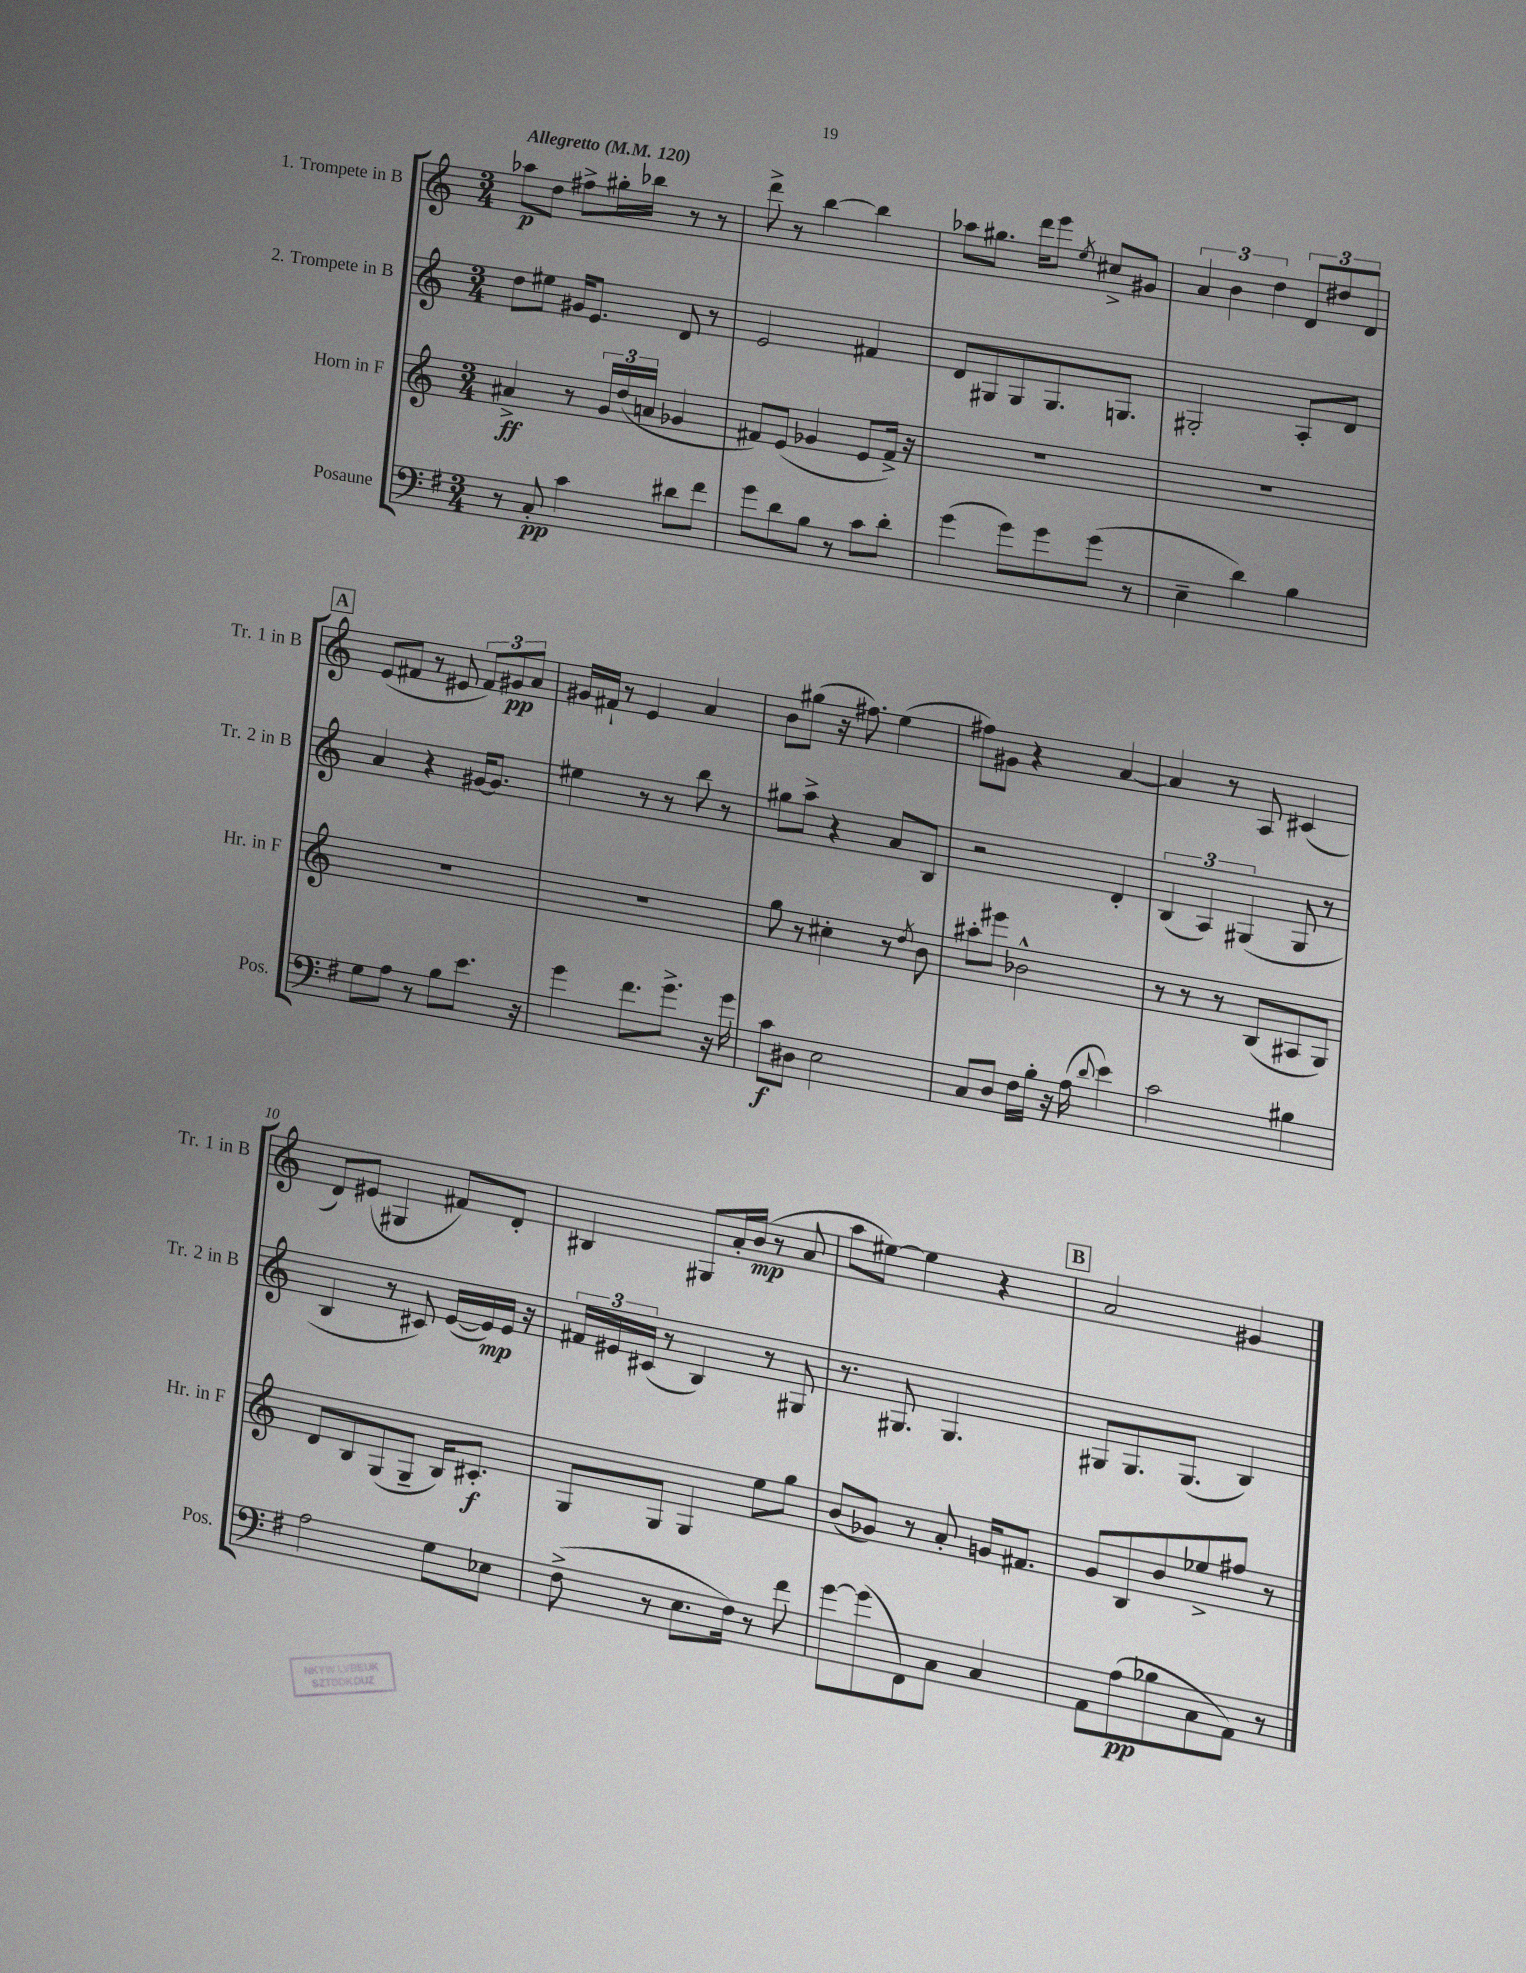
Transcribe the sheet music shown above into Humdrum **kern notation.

**kern	**kern	**kern	**kern
*staff4	*staff3	*staff2	*staff1
*clefF4	*clefG2	*clefG2	*clefG2
*k[f#]	*k[]	*k[]	*k[]
*M3/4	*M3/4	*M3/4	*M3/4
*MM120	*MM120	*MM120	*MM120
8r	4a#^/	8dd\L	8aa-\L
8C'/	.	8ee#\J	8dd\J
4c\	8r	16g#/LK	8ff#^\L
.	.	8.e/J	.
.	24g/LL	.	16gg#'\L
.	(24dd/	.	.
.	.	.	16bb-\JJ
.	24a/JJ	.	.
8d#\L	4g-/	8d/	8r
8f#\J	.	8r	8r
=	=	=	=
8g\L	8f#/L)	2e/	8ddd^\
8d\	(8e/J	.	8r
8B\J	4g-/	.	[4bb\
8r	.	.	.
8c\L	8e/L	4f#/	4bb\]
8d'\J	16f#^/Jk)	.	.
.	16r	.	.
=	=	=	=
(4g\	2.r	8d/L	8aa-\L
.	.	8G#/	8.gg#\J
8g\L)	.	8G#/	.
.	.	.	16ddd\LK
8g\	.	8.G#/	8eee\J
.	.	.	8qee/
(8g\J	.	.	8cc#^/L
.	.	8.G/J	.
8r	.	.	8g#/J
=	=	=	=
4E~\	2.r	2G#'/	6a/
.	.	.	6b\
4d\)	.	.	.
.	.	.	6dd\
4B\	.	8A'/L	12d/L
.	.	.	12dd#/
.	.	8d/J	.
.	.	.	12d/J
=	=	=	=
8G\L	2.r	4a/	(8e/L
8A\J	.	.	8f#/J
8r	.	4r	8r
8B\L	.	.	8e#/
8.e\J	.	[16g#/LK	12f#/L)
.	.	8.g#/]J	.
.	.	.	12g#/
.	.	.	12a/J
16r	.	.	.
=	=	=	=
4g\	2.r	4ee#\	16g#/LL
.	.	.	16f#`/JJ
.	.	.	8r
8.f#\L	.	8r	4e/
.	.	8r	.
8.g^\J	.	.	.
.	.	8bb\	4a/
16r	.	8r	.
16g\	.	.	.
=	=	=	=
8c\L	8gg\	8gg#\L	8b\L
8D#\J	8r	8aa^\J	(8gg#\J
2E\	4cc#'\	4r	16r
.	.	.	8.ff#\)
.	8r	8a/L	(4ee\
.	8qdd/	.	.
.	8b\	8B/J	.
=	=	=	=
8C/L	8aa#'\L	2r	8ff#\L)
8D/J	8eee#\J	.	8g#\J
16F#\LL	2b-^^\	.	4r
16B'\JJ	.	.	.
16r	.	.	.
(16A\	.	.	.
8qqd/	.	.	.
4e\)	.	4d'/	[4a/
=	=	=	=
2c\	8r	(6B/	4a/]
.	8r	.	.
.	.	6A/)	.
.	8r	.	8r
.	.	(6G#/	.
.	(8B/L	.	8A/
4B#\	8A#/	8G#/	(4c#/
.	8G/J)	8r	.
=	=	=	=
2A\	8d/L	4B/	8d/L)
.	8B/	.	(8e#/J
.	(8G/	8r	4G#/
.	8G~/J	8c#/)	.
8G\L	16B/LK)	([16e/LL	8f#/L)
.	8.c#'/J	16e/])	.
8E-\J	.	16e/JJ	8d'/J
.	.	16r	.
=	=	=	=
(8F#^\	8G/L	24f#/LL	4B#/
.	.	24e#/	.
.	.	(24c#/JJ	.
8r	8G/J	8r	.
8.E\L	4G/	4B/)	8G#/L
.	.	.	16a'/L
16F#\Jk)	.	.	(16b/JJ
8r	8ee\L	8r	8r
8f#\	8gg\J	8G#/	8a/
=	=	=	=
[8g\L	(8b/L	8.r	8aa\L
(8g\]	8g-/J)	.	[8ee#\J)
.	.	8.G#/	.
8FF#\)	8r	.	4ee#\]
8C\J	8a'/	4.G#/	.
4C/	16g/LK	.	4r
.	8.f#/J	.	.
=	=	=	=
8AA\L	8g/L	8G#/L	2a/
(8A\	8B/	8.G#/	.
8B-\	8b/	.	.
.	.	(8.G#/J	.
8C\	8ee-^/	.	.
8AA\J)	8ff#/J	4B/)	4g#/
8r	8r	.	.
==	==	==	==
*-	*-	*-	*-
